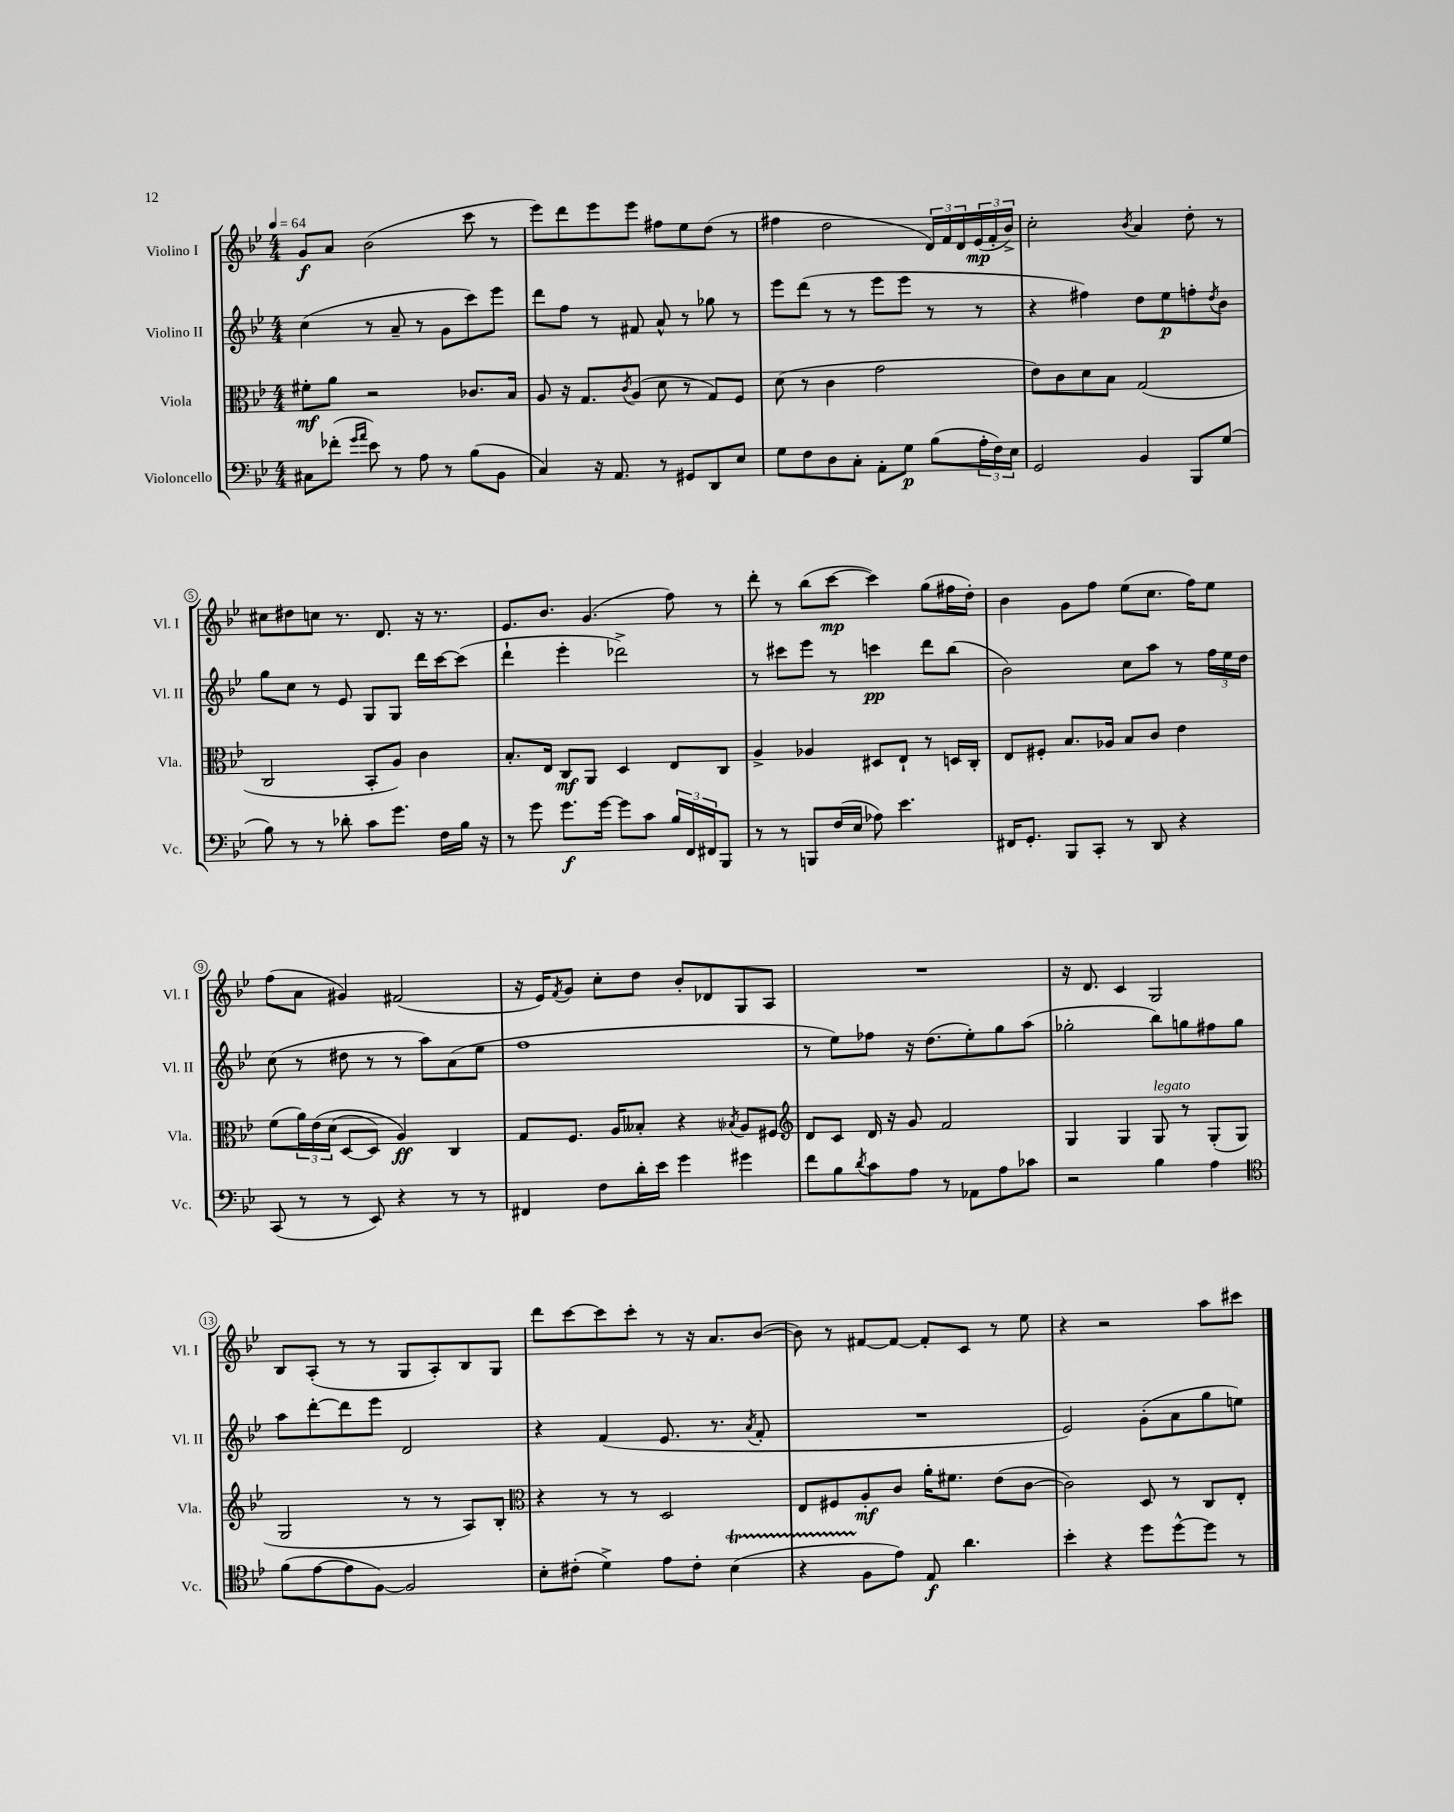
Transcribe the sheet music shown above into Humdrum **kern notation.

**kern	**kern	**kern	**kern
*staff4	*staff3	*staff2	*staff1
*clefF4	*clefC3	*clefG2	*clefG2
*k[b-e-]	*k[b-e-]	*k[b-e-]	*k[b-e-]
*M4/4	*M4/4	*M4/4	*M4/4
*MM64	*MM64	*MM64	*MM64
8C#	8f#'	(4cc	8g
(8f-'	8a	.	8a
16qqg	.	.	.
16qqa	.	.	.
8e-)	2r	8r	(2b-
8r	.	8a~	.
8A	.	8r	.
8r	.	8g	.
(8B-	8.c-	8ccc)	8ccc
8BB-	.	8eee-	8r
.	16B-	.	.
=	=	=	=
4C)	8A	8ddd	8eee-)
.	16r	8ff	8ddd
.	8.G	.	.
16r	.	8r	8eee-
8.AA	.	.	.
.	8qc	.	.
.	(8A	8f#	8eee-
8r	8d	8a^^	8ff#
8GG#	8r	8r	8ee-
8DD	8G)	8gg-	(8dd
8E-	8F	8r	8r
=	=	=	=
8G	(8d	8eee-	4ff#
8F	8r	(8ddd	.
8D	4c	8r	2dd
8C'	.	8r	.
8AA'	2g	8eee-	.
8G	.	8eee-	.
(8B-	.	8r	24d)
.	.	.	24f
.	.	.	24d
24A'	.	8r	(24e-
24F)	.	.	24f'
24E-	.	.	24b-^)
=	=	=	=
2GG	8e-)	4r	2cc'
.	8c	.	.
.	8d	4ff#)	.
.	8B-	.	.
.	.	.	8qb-
4BB-	(2G	8dd	4a
.	.	8ee-	.
8BBB-	.	8ff'	8dd'
.	.	8qdd	.
(8G	.	8b-	8r
=	=	=	=
8B-)	2C	8gg	8cc#
8r	.	8cc	8dd#
8r	.	8r	8cc
8d-'	.	8e-	8.r
8c	8BB-'	8G	.
.	.	.	8.d
8.g	8A)	8G	.
.	4c	16ddd	16r
16F	.	[16ccc	8.r
16B-	.	(8ccc]	.
16r	.	.	.
=	=	=	=
8r	8.B-'	4ddd`	8.e-
8g	.	.	.
.	16E-	.	8.b-
8.g	8C	4eee-'	.
.	8AA	.	(4.g
[16g	.	.	.
8g]	4D	2ddd-^)	.
8c	.	.	.
24B-	8E-	.	8ff)
24FF	.	.	.
24FF#	.	.	.
8BBB-	8C	.	8r
=	=	=	=
8r	4A^	8r	8ddd'
8r	.	8ccc#	8r
8BBB	4A-	8eee-	(8bb-
(16F	.	8r	[8ccc
16E-	.	.	.
8A-)	8D#	4ccc	4ccc])
4.e-	8E-`	.	.
.	8r	8ddd	(8gg
.	16D	(8bb-	16ff#
.	16C'	.	16dd')
=	=	=	=
16FF#	8E-	2b-)	4b-
8.GG'	.	.	.
.	8F#'	.	.
8BBB-	8.B-	.	8g
8CC'	.	.	8ff
.	16A-	.	.
8r	8B-	8cc	(8ee-
8DD	8c	8aa	8.cc
4r	4e-	8r	.
.	.	.	16ff)
.	.	24ff	8ee-
.	.	24ee-	.
.	.	24dd	.
=	=	=	=
(8CC	(8f	(8cc	(8ff
8r	24a)	8r	8a
.	&(24e-	.	.
.	(24d	.	.
8r	[8D	8dd#	4g#)
8EE-)	8D])	8r	.
4r	4A&)	8r	(2f#
.	.	8aa)	.
8r	4C	(8a	.
8r	.	8ee-	.
=	=	=	=
4FF#	8G	1ff	16r
.	.	.	16e-)
.	.	.	8qf
.	8.F	.	8g
8F	.	.	8cc'
.	16A	.	.
16d'	8B--'	.	8dd
16e-	.	.	.
4g	4r	.	8b-'
.	.	.	8d-
.	8qB-	.	.
4g#	8A	.	8G
.	8F#	.	8A
=	=	=	=
*	*clefG2	*	*
8f	8d	8r	1r
8B-	8c	8ee-)	.
8qd	.	.	.
8c	16d	8ff-	.
.	16r	.	.
8A	8g	16r	.
.	.	(8.dd	.
8r	2f	.	.
8AA-	.	8ee-')	.
8A	.	8gg	.
8c-	.	(8aa	.
=	=	=	=
2r	4G	2gg-'	16r
.	.	.	8.d
.	4G	.	4c
4B-	8G	8bb-)	2G
.	8r	8gg	.
4A	(8G'	8ff#	.
.	8G	8gg	.
=	=	=	=
*clefC4	*	*	*
(8f	2G	8aa	8B-
[8e-	.	[8ddd'	(8A'
8e-]	.	8ddd]	8r
[8F)	.	8eee-	8r
2F]	8r	2d	8G
.	8r	.	8A')
.	8A)	.	8B-
.	8B-'	.	8G
=	=	=	=
*	*clefC3	*	*
8B-'	4r	4r	8ddd
(8c#'	.	.	[8ccc
4d^)	8r	(4f	8ccc]
.	8r	.	8ccc'
8e-	2D	8.e-	8r
8c#'	.	.	16r
.	.	8.r	8.a
(4B-	.	.	.
.	.	8qa	.
.	.	8f'	([8b-
=	=	=	=
4r	8E-	1r	8b-])
.	8F#	.	8r
8F	8A'	.	[8f#
8e-)	8c	.	8f#_
8E-	16a'	.	8f#']
.	8.f#	.	.
4.a	.	.	8c
.	(8e-	.	8r
.	[8c	.	8ee-
=	=	=	=
4b-'	2c])	2e-)	4r
4r	.	.	2r
8dd	8D	(8g'	.
[8dd^^	8r	8a	.
8dd]	8C	8gg	8aa
8r	8E-'	8ee)	8ccc#
==	==	==	==
*-	*-	*-	*-
